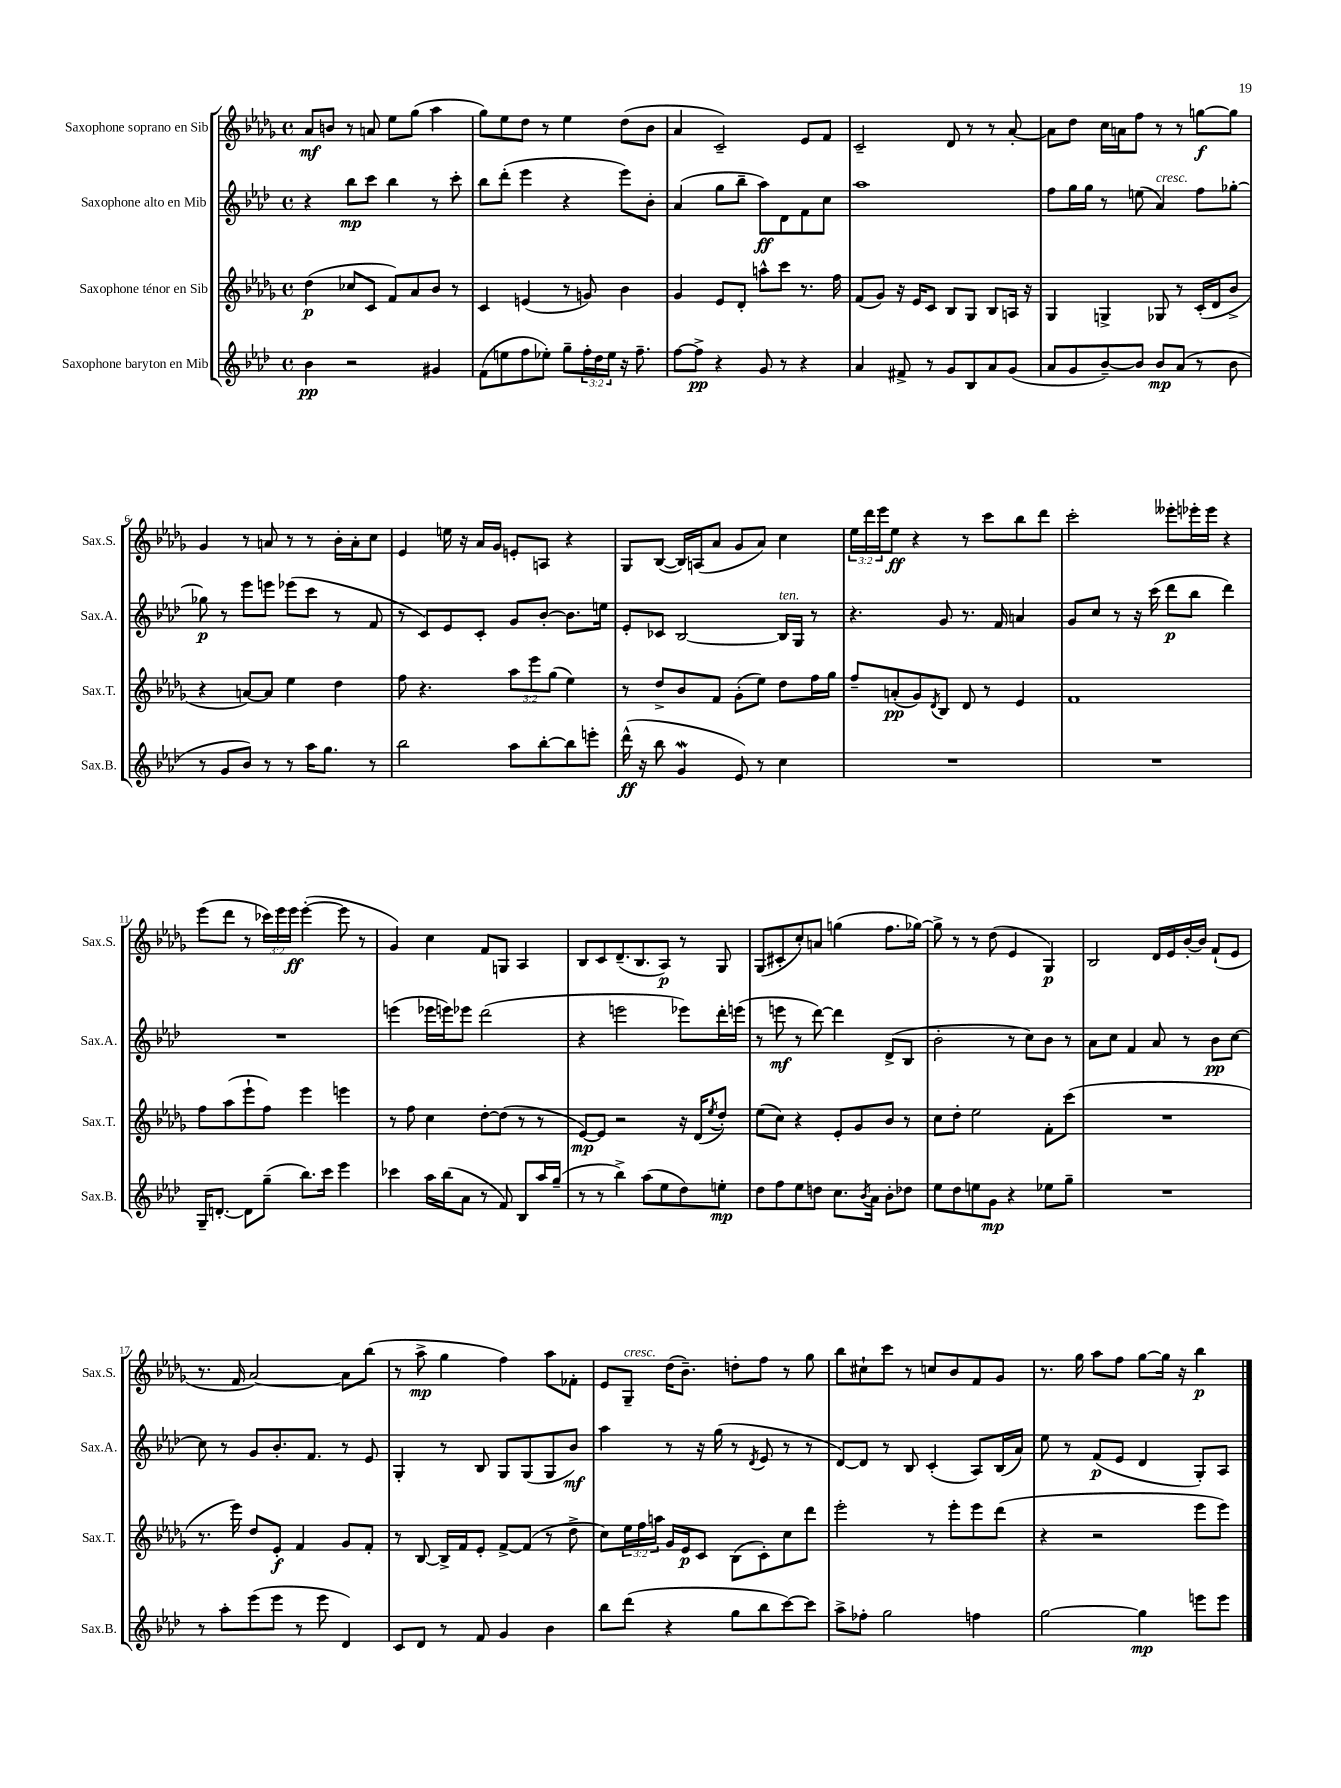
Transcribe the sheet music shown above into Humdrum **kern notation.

**kern	**kern	**kern	**kern
*staff4	*staff3	*staff2	*staff1
*clefG2	*clefG2	*clefG2	*clefG2
*k[b-e-a-d-]	*k[b-e-a-d-g-]	*k[b-e-a-d-]	*k[b-e-a-d-g-]
*M4/4	*M4/4	*M4/4	*M4/4
*met(c)	*met(c)	*met(c)	*met(c)
4b-\	(4dd-\	4r	8a-/L
.	.	.	8b/J
2r	8cc-/L	8bb-\L	8r
.	8c/J	8ccc\J	8a/
.	8f/L)	4bb-\	8ee-\L
.	8a-/	.	(8gg-\J
4g#/	8b-/J	8r	4aa-\
.	8r	8ccc'\	.
=	=	=	=
(8f\L	4c/	8bb-\L	8gg-\L)
8ee\	.	(8ddd-'\J	8ee-\
8ff\	(4e/	4eee-\	8dd-\J
8ee-'\J)	.	.	8r
8gg~\L	8r	4r	4ee-\
24ff'\L	8g/)	.	.
24dd-\	.	.	.
24ee-\JJ	.	.	.
16r	4b-\	8eee-\L)	(8dd-\L
8.ff~\	.	.	.
.	.	8b-'\J	8b-\J
=	=	=	=
[8ff\L	4g-/	(4a-/	4a-/
8ff^\]J	.	.	.
4r	8e-/L	8gg\L	2c~/)
.	8d-'/J	8bb-~\J	.
8g/	8aa^^\L	8aa-\L)	.
8r	8ccc\J	8d-\	.
4r	8.r	8f\	8e-/L
.	.	8cc\J	8f/J
.	16ff\	.	.
=	=	=	=
4a-/	(8f/L	1aa-	2c~/
.	8g-/J)	.	.
8f#^/	16r	.	.
.	16e-/LK	.	.
8r	8c/J	.	.
8g/L	8B-/L	.	8d-/
8B-/	8G-/J	.	8r
8a-/	8B-/L	.	8r
(8g/J	16A/Jk	.	[8a-'/
.	16r	.	.
=	=	=	=
8a-/L	4G-/	8ff\L	8a-\]L
8g/	.	16gg\L	8dd-\J
.	.	16gg\JJ	.
[8b-~/)	4G^/	8r	16cc\LL
.	.	.	16a\J
8b-/]J	.	(8ee\	8ff\J
8b-/L	8G-/	4a-/)	8r
(8a-/J	8r	.	8r
8r	(16c'/LL	8ff\L	[8gg\L
.	16d-/J	.	.
8b-\	8b-^/J	[8gg-'\J	8gg\]J
=	=	=	=
8r	4r	8gg-\]	4g-/
8g/L	.	8r	.
8b-/J)	[8a/L)	8eee-\L	8r
8r	8a/]J	8eee\J	8a/
8r	4ee-\	(8eee-\L	8r
16aa-\LK	.	8ccc\J	8r
8.gg\J	.	.	.
.	4dd-\	8r	16b-'\LL
.	.	.	16a'\J
8r	.	8f/	8cc\J
=	=	=	=
2bb-\	8ff\	8r	4e-/
.	4.r	8c/L)	.
.	.	8e-/	16ee\
.	.	.	16r
.	.	8c'/J	16a-/LL
.	.	.	16g-/JJ
8aa-\L	12aa-\L	8g/L	8e'/L
.	12eee-\	.	.
[8bb-'\	.	[8b-'/J	8A/J
.	(12gg-\J	.	.
8bb-\]	4ee-\)	8.b-\]L	4r
8eee'\J	.	.	.
.	.	16ee\Jk	.
=	=	=	=
(16ddd-^^\	8r	8e-'/L	8G-/L
16r	.	.	.
8bb-\	8dd-^/L	8c-/J	([8B-/J
4g/	8b-/	[2B-/	16B-/]LL)
.	.	.	(16A/J
.	8f/J	.	8a-/J
8e-/)	(8g-'\L	.	8g-/L
8r	8ee-\J)	.	8a-/J)
4cc\	8dd-\L	16B-/]LL	4cc\
.	.	16G/JJ	.
.	16ff\L	8r	.
.	16gg-\JJ	.	.
=	=	=	=
1r	8ff~/L	4.r	24ee-\LL
.	.	.	24ddd-\
.	.	.	24eee-\J
.	(8a'/	.	8ee-\J
.	8g-/)	.	4r
.	8qd-/	.	.
.	8B-/J	8g/	.
.	8d-/	8.r	8r
.	8r	.	8ccc\L
.	.	16f/	.
.	4e-/	4a/	8bb-\
.	.	.	8ddd-\J
=	=	=	=
1r	1f	8g/L	2ccc'\
.	.	8cc/J	.
.	.	8r	.
.	.	16r	.
.	.	(16ccc\	.
.	.	8ddd-\L	8eee--'\L
.	.	8bb-\J	16eee-'\L
.	.	.	16eee-\JJ
.	.	4ddd-\)	4r
=	=	=	=
16G~/LK	8ff\L	1r	(8eee-\L
[8.d'/J	.	.	.
.	(8aa-\	.	8ddd-\J
8d\]L	8eee-`\	.	8r
(8gg~\J	8ff\J)	.	24ccc-\LL)
.	.	.	24eee-\
.	.	.	24eee-\JJ
8.bb-\L)	4eee-\	.	([4eee-'\
16ccc\Jk	.	.	.
4eee-\	4eee\	.	8eee-\]
.	.	.	8r
=	=	=	=
4ccc-\	8r	(4eee\	4g-/)
.	8ff\	.	.
16aa-\LL	4cc\	16eee-\LL	4cc\
(16bb-\J	.	16eee\J)	.
8a-\J	.	8eee-\J	.
8r	[8dd-'\L	(2ddd-\	8f/L
8f/)	(8dd-\]J	.	8G/J
8B-/L	8r	.	4A-/
16aa-/L	8r	.	.
(16gg~/JJ	.	.	.
=	=	=	=
8r	[8e-/L)	4r	8B-/L
8r	8e-/]J	.	8c/
4bb-^\)	2r	2eee\	(8.d-~/
.	.	.	8.B-/
(8aa-\L	.	.	.
8ee-\	.	.	8A-/J)
8dd-\)	16r	8eee-\L)	8r
.	(16d-/LK	.	.
.	8qee-/	.	.
8ee'\J	8dd-'/J)	16ddd-'\L	8G-/
.	.	(16eee\JJ	.
=	=	=	=
8dd-\L	(8ee-\L	8r	(8G-/L
8ff\	8cc\J)	8eee\	8c#'/
8ee-\	4r	8r	8cc'/)
8dd\J	.	[8ddd-\)	8a/J
8.cc\L	8e-'/L	4ddd-\]	(4gg\
.	8g-/	.	.
8qb-/	.	.	.
16a-\Jk	.	.	.
8b-'\L	8b-/J	(8d-^/L	8.ff\L
8dd-\J	8r	8B-/J	.
.	.	.	[16gg-\Jk)
=	=	=	=
8ee-\L	8cc\L	2b-'\	8gg-^\]
8dd-\	8dd-'\J	.	8r
8ee\	2ee-\	.	8r
8g\J	.	.	(8dd-\
4r	.	8r	4e-/
.	.	8cc\L)	.
8ee-\L	8f'\L	8b-\J	4G-/)
8gg~\J	(8ccc\J	8r	.
=	=	=	=
1r	1r	8a-\L	2B-/
.	.	8cc\J	.
.	.	4f/	.
.	.	8a-/	16d-/LL
.	.	.	16e-/
.	.	8r	[16b-'/
.	.	.	16b-/]JJ
.	.	8b-\L	(8f`/L
.	.	[8cc\J	8e-/J
=	=	=	=
8r	8.r	8cc\]	8.r
8aa-'\L	.	8r	.
.	16eee-\)	.	16f/
(8eee-\	8dd-/L	8g/L	[2a-/)
8eee-\J	8e-'/J	8.b-'/	.
8r	4f/	.	.
.	.	8.f/J	.
8eee-\	.	.	.
4d-/)	8g-/L	8r	8a-\]L
.	8f'/J	8e-/	(8bb-\J
=	=	=	=
8c/L	8r	4G'/	8r
8d-/J	[8B-/	.	8aa-^\
8r	16B-^/]LL	8r	4gg-\
.	16f/J	.	.
8f/	8e-'/J	8B-/	.
4g/	[8f^/L	8G/L	4ff\)
.	(8f/]J	(8G/	.
4b-\	8r	8G/	8aa-\L
.	8dd-^\	8b-/J)	8f-'\J
=	=	=	=
8bb-\L	8cc\L)	4aa-\	8e-/L
(8ddd-\J	24ee-\L	.	8G-~/J
.	24ff\	.	.
.	24aa\JJ	.	.
4r	16g-/LL	8r	(16dd-\LK
.	16e-/J	.	8.b-~\J)
.	8c/J	16r	.
.	.	(16gg\	.
8gg\L	(8B-\L	8r	8dd'\L
.	.	8qd-/	.
8bb-\	8c'\)	8e-/	8ff\J
[8ccc\)	8cc\	8r	8r
8ccc\]J	8ddd-\J	8r	8gg-\
=	=	=	=
8aa-^\L	2eee-'\	[8d-/L)	8bb-\L
8ff-'\J	.	8d-/]J	8cc#`\
2gg\	.	8r	8ccc\J
.	.	8B-/	8r
.	8r	(4c'/	8cc/L
.	8eee-'\L	.	8b-/
4ff\	8eee-\	8A-/L)	8f/
.	(8ddd-\J	(16B-/L	8g-/J
.	.	16a-/JJ)	.
=	=	=	=
[2gg\	4r	8ee-\	8.r
.	.	8r	.
.	.	.	16gg-\
.	2r	(8f/L	8aa-\L
.	.	8e-/J	8ff\J
4gg\]	.	4d-/	[8gg-\L
.	.	.	16gg-\]Jk
.	.	.	16r
8eee\L	8eee-\L	8G'/L)	4bb-\
8eee\J	8eee-\J)	8A-/J	.
==	==	==	==
*-	*-	*-	*-
